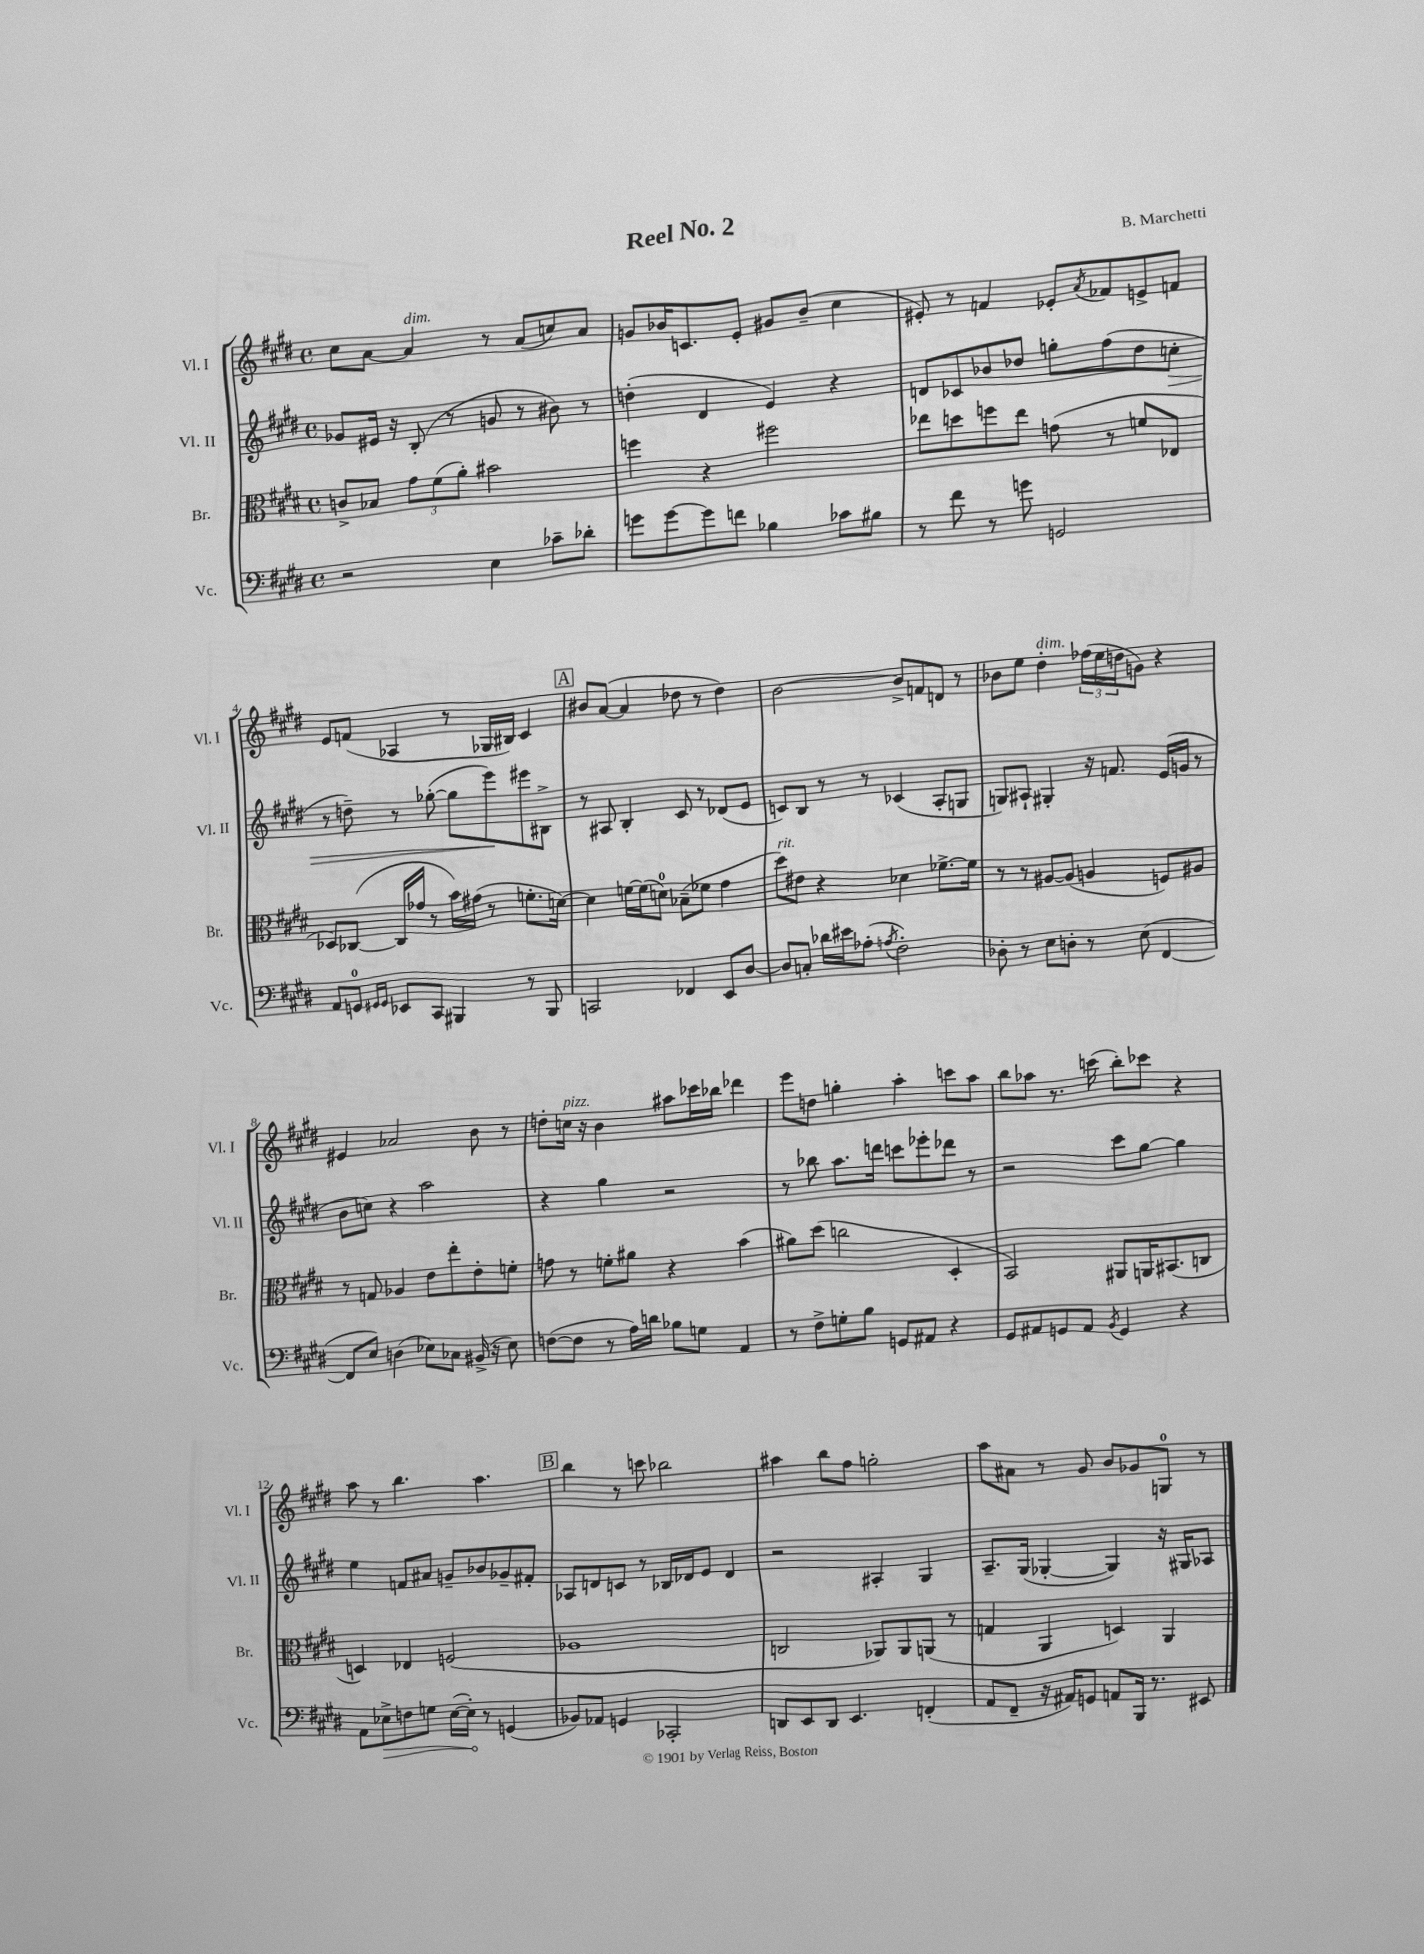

**kern	**dynam	**kern	**kern	**dynam	**kern
*part4	*part4	*part3	*part2	*part2	*part1
*staff4	*staff4	*staff3	*staff2	*staff2	*staff1
*I"Vc.	*	*I"Br.	*I"Vl. II	*	*I"Vl. I
*I'Vc.	*	*I'Br.	*I'Vl. II	*	*I'Vl. I
*clefF4	*	*clefC3	*clefG2	*	*clefG2
*k[f#c#g#d#]	*	*k[f#c#g#d#]	*k[f#c#g#d#]	*	*k[f#c#g#d#]
*M4/4	*	*M4/4	*M4/4	*	*M4/4
*met(c)	*	*met(c)	*met(c)	*	*met(c)
=1	=1	=1	=1	=1	=1
2r	.	8cn^/L	8g-X/L	.	8cc#\L
.	.	8B-X/J	16e#X/Jk	.	[8a\J
.	.	.	16r	.	.
!	!	!	!	!	!LO:TX:a:i:t=dim.
.	.	12g#\L	(8B'/	.	4a/]
.	.	(12f#\	.	.	.
.	.	.	8r	.	.
.	.	12a'\J)	.	.	.
4E\	.	2b#X\	8gn/	.	8r
.	.	.	8r	.	(8a/L
8c-X~\L	.	.	8b#X\)	.	8ccn/)
8d-X'\J	.	.	8r	.	8a/J
=2	=2	=2	=2	=2	=2
8gn\L	.	4ffn\	(4ddn'\	.	8gn/L
[8g\	.	.	.	.	16b-X/K
.	.	.	.	.	8.cn/
8g\]	.	4r	4d#/	.	.
8fn\J	.	.	.	.	8e'/J
4B-X\	.	2ff#X\	4e/)	.	8g#X/L
.	.	.	.	.	(8b-~/J
8c-X\L	.	.	4r	.	4cc#\
8B#X\J	.	.	.	.	.
=3	=3	=3	=3	=3	=3
8r	.	8ee-X\L	8dn/L	.	8e#X'/)
8f#\	.	8ddn\	8c-X/	.	8r
8r	.	8ffn\	8b-X/	.	4fn/
8gn\	.	8ee-\J	8dd-X/J	.	.
2GGn/	.	(8gn\	8ggn'\L	.	8e-X'/L
.	.	.	.	.	8qa/
.	.	8r	(8ff#\	.	8f-X/
.	.	8fn/L	8dd-\	.	8en^/
!	!	!	!	!LO:HP:b	!
.	.	8E-X/J	8ccn'\J	>	8fn/J
!!LO:LB:g=z
=4	=4	=4	=4	=4	=4
8AA/L	.	8D-X/L)	8r	.	8e/L
8GGn/J	.	([8C-X/J	8ddn~\)	.	(8fn/J
16qqGG#X/LL	.	.	.	.	.
16qqGG#/JJ	.	.	.	.	.
8EE-X/L	.	16C-/LL]	8r	.	4A-X/
.	.	16g-X/JJ	.	.	.
8CC#/J	.	8r	([8gg-X'\	.	.
4BBB#X/	.	16b\LL)	8gg-\L]	.	8r
.	.	(16g#X\JJ	.	.	.
.	.	8r	8eee\)	.	16G-X/LL
.	.	.	.	.	16B#X/JJ)
8r	.	8.fn'\L	8eee#X\	]	4c#/
8BBB#/	.	.	8B#X^\J	.	.
.	.	[16dn\Jk)	.	.	.
!!LO:REH:place=s1:t=A
=5	=5	=5	=5	=5	=5
2CCn/	.	4d\]	8r	.	8b#X/L
.	.	.	8A#X/	.	([8a/J
.	.	[16fn\LL	4B'/	.	4a/]
.	.	(16f\J]	.	.	.
.	.	8dn\J)	.	.	.
4FF-X/	.	(8B-X~\L	8c#/	.	8dd-X\
.	.	8f-X\J	8r	.	8r
8EE/L	.	4g#\	(8d-X/L	.	4dd-\)
[8D#/J	.	.	8e/J	.	.
=6	=6	=6	=6	=6	=6
!	!	!LO:TX:a:i:t=rit.	!	!	!
8D#/L]	.	8dd#\L)	8cn/L)	.	[2b\
8Cn'/J	.	8e#X\J	8B/J	.	.
16d-X\LL	.	4r	8r	.	.
16e#X\J	.	.	.	.	.
(8A-X'\J	.	.	8r	.	.
8qAn/	.	.	.	.	.
2F#'\)	.	4d-X\	(4c-X/	.	8b^/L]
.	.	.	.	.	8fn/
.	.	[8.f-X^\L	8A'/L	.	8dn/J
.	.	.	8Gn/J	.	8r
.	.	16f-\Jk]	.	.	.
=7	=7	=7	=7	=7	=7
8D-X'\	.	8r	8Gn/L)	.	8b-X\L
8r	.	8r	8A#X`/J	.	8ee\J
!	!	!	!	!	!LO:TX:a:i:t=dim.
8E\L	.	[8A#X/L	4G#X'/	.	4dd#'\
8Dn'\J	.	(8A#/J]	.	.	.
8r	.	4An/	16r	.	(24ff-X\LL
.	.	.	.	.	24ee\
.	.	.	8.fn/	.	.
.	.	.	.	.	24ddn\J
(8E\	.	.	.	.	8gn\J)
[4FF#/	.	8Fn/L)	(16e/LL	.	4r
.	.	.	16gn/JJ	.	.
.	.	8A#X/J	8r	.	.
!!LO:LB:g=z
=8	=8	=8	=8	=8	=8
8FF#/L]	.	8r	8b\L	.	4e#X/
8E/J)	.	8Gn/	8ccn\J)	.	.
(4Dn\	.	4A-X/	4r	.	2a-X/
8E-X\L)	.	8e\L	2aa\	.	.
8C-X\J	.	8ee'\	.	.	.
(16BB#X^/	.	8e'\	.	.	8b\
16r	.	.	.	.	.
8E-\)	.	8fn'\J	.	.	8r
=9	=9	=9	=9	=9	=9
([8Fn\L	.	8gn\	4r	.	8ddn'\L
!	!	!	!	!	!LO:TX:a:i:t=pizz.
8F\J]	.	8r	.	.	16ccn\Jk
.	.	.	.	.	16r
8r	.	8fn'\L	4gg#\	.	4b\
16A\LL)	.	8a#X\J	.	.	.
16dn\JJ	.	.	.	.	.
8B-X\L	.	4r	2r	.	8aa#X\L
8Gn\J	.	.	.	.	16ccc-X\L
.	.	.	.	.	16bb-X\JJ
4AA/	.	(4b\	.	.	4ddd-X\
=10	=10	=10	=10	=10	=10
8r	.	8a#X\L)	8r	.	8eee\L
8F#^\L	.	(8dd#\J	8bb-X\	.	8ddn\J
8Gn'\	.	2ccn\	8.aa\L	.	4ggn'\
8B\J	.	.	.	.	.
.	.	.	16dddn\Jk	.	.
8GGn/L	.	.	8cccn\L	.	4aa'\
8AA#X/J	.	.	8eee-X'\	.	.
4r	.	4D#'/	8ddd-X\J	.	8cccn\L
.	.	.	8r	.	8aa\J
=11	=11	=11	=11	=11	=11
8GG#/L	.	2BB/)	2r	.	8bb\L
8AA#X/	.	.	.	.	8aa-X\J
8GGn/	.	.	.	.	8.r
8AA#/J	.	.	.	.	.
.	.	.	.	.	(16cccn\
8qBB/	.	.	.	.	.
4GG/	.	8AA#X/L	8ccc#\L	.	8bb'\L)
.	.	16AAn/K	[8gg#\J	.	8ccc-X\J
.	.	(8.BB#X/	.	.	.
4r	.	.	4gg#\]	.	4r
.	.	8Cn/J	.	.	.
!!LO:LB:g=z
=12	=12	=12	=12	=12	=12
8AA\L	.	4Dn/)	4ee\	.	8aa\
!	!LO:HP:b	!	!	!	!
8E-X^\	>	.	.	.	8r
8Fn\	.	4E-X/	8fn/L	.	4.bb\
8Gn\J	.	.	8a#X/J	.	.
([16E-\LL	.	(2Fn/	8gn~/L	.	.
16E-'\JJ])	.	.	.	.	.
8r	]	.	8b-X/	.	4.aa\
(4GGn/	.	.	8g-X~/	.	.
.	.	.	8f#X'/J	.	.
!!LO:REH:place=s1:t=B
=13	=13	=13	=13	=13	=13
8BB-X/L)	.	1A-X	8A-X/L	.	4bb\
8AA-X/J	.	.	8dn/	.	.
4GGn/	.	.	8cn/J	.	8r
.	.	.	8r	.	8cccn\
2CC-X'/	.	.	16B-X/LL	.	2bb-X\
.	.	.	16d-X/J	.	.
.	.	.	8e/J	.	.
.	.	.	4d-/	.	.
=14	=14	=14	=14	=14	=14
8DDn/L	.	2Cn/	2r	.	4aa#X\
8EE/	.	.	.	.	.
8DD/J	.	.	.	.	8bb\L
4.EE/	.	.	.	.	8ff#\J
.	.	8AA-X/L)	4A#X'/	.	2ggn'\
.	.	8AA-/	.	.	.
(4FFn'/	.	(8AAn/J	4G#/	.	.
.	.	8r	.	.	.
=15	=15	=15	=15	=15	=15
8AA/L	.	4Gn/	8.A~/L	.	8aa\L
8FF#~/J	.	.	.	.	8a#X\J
.	.	.	(16G#/Jk	.	.
16r	.	4AA/	[4G-X'/	.	8r
16AA#X/KL)	.	.	.	.	.
8GGn/J	.	.	.	.	8g#/
8AAn/L	.	4Dn/)	4G-/])	.	8b/L
16BBB/Jk	.	.	.	.	8g-X/
8.r	.	.	.	.	.
.	.	4AA/	16r	.	8Gn/J
.	.	.	16G#X/KL	.	.
8EE#X/	.	.	8A-X/J	.	8r
==	==	==	==	==	==
*-	*-	*-	*-	*-	*-
